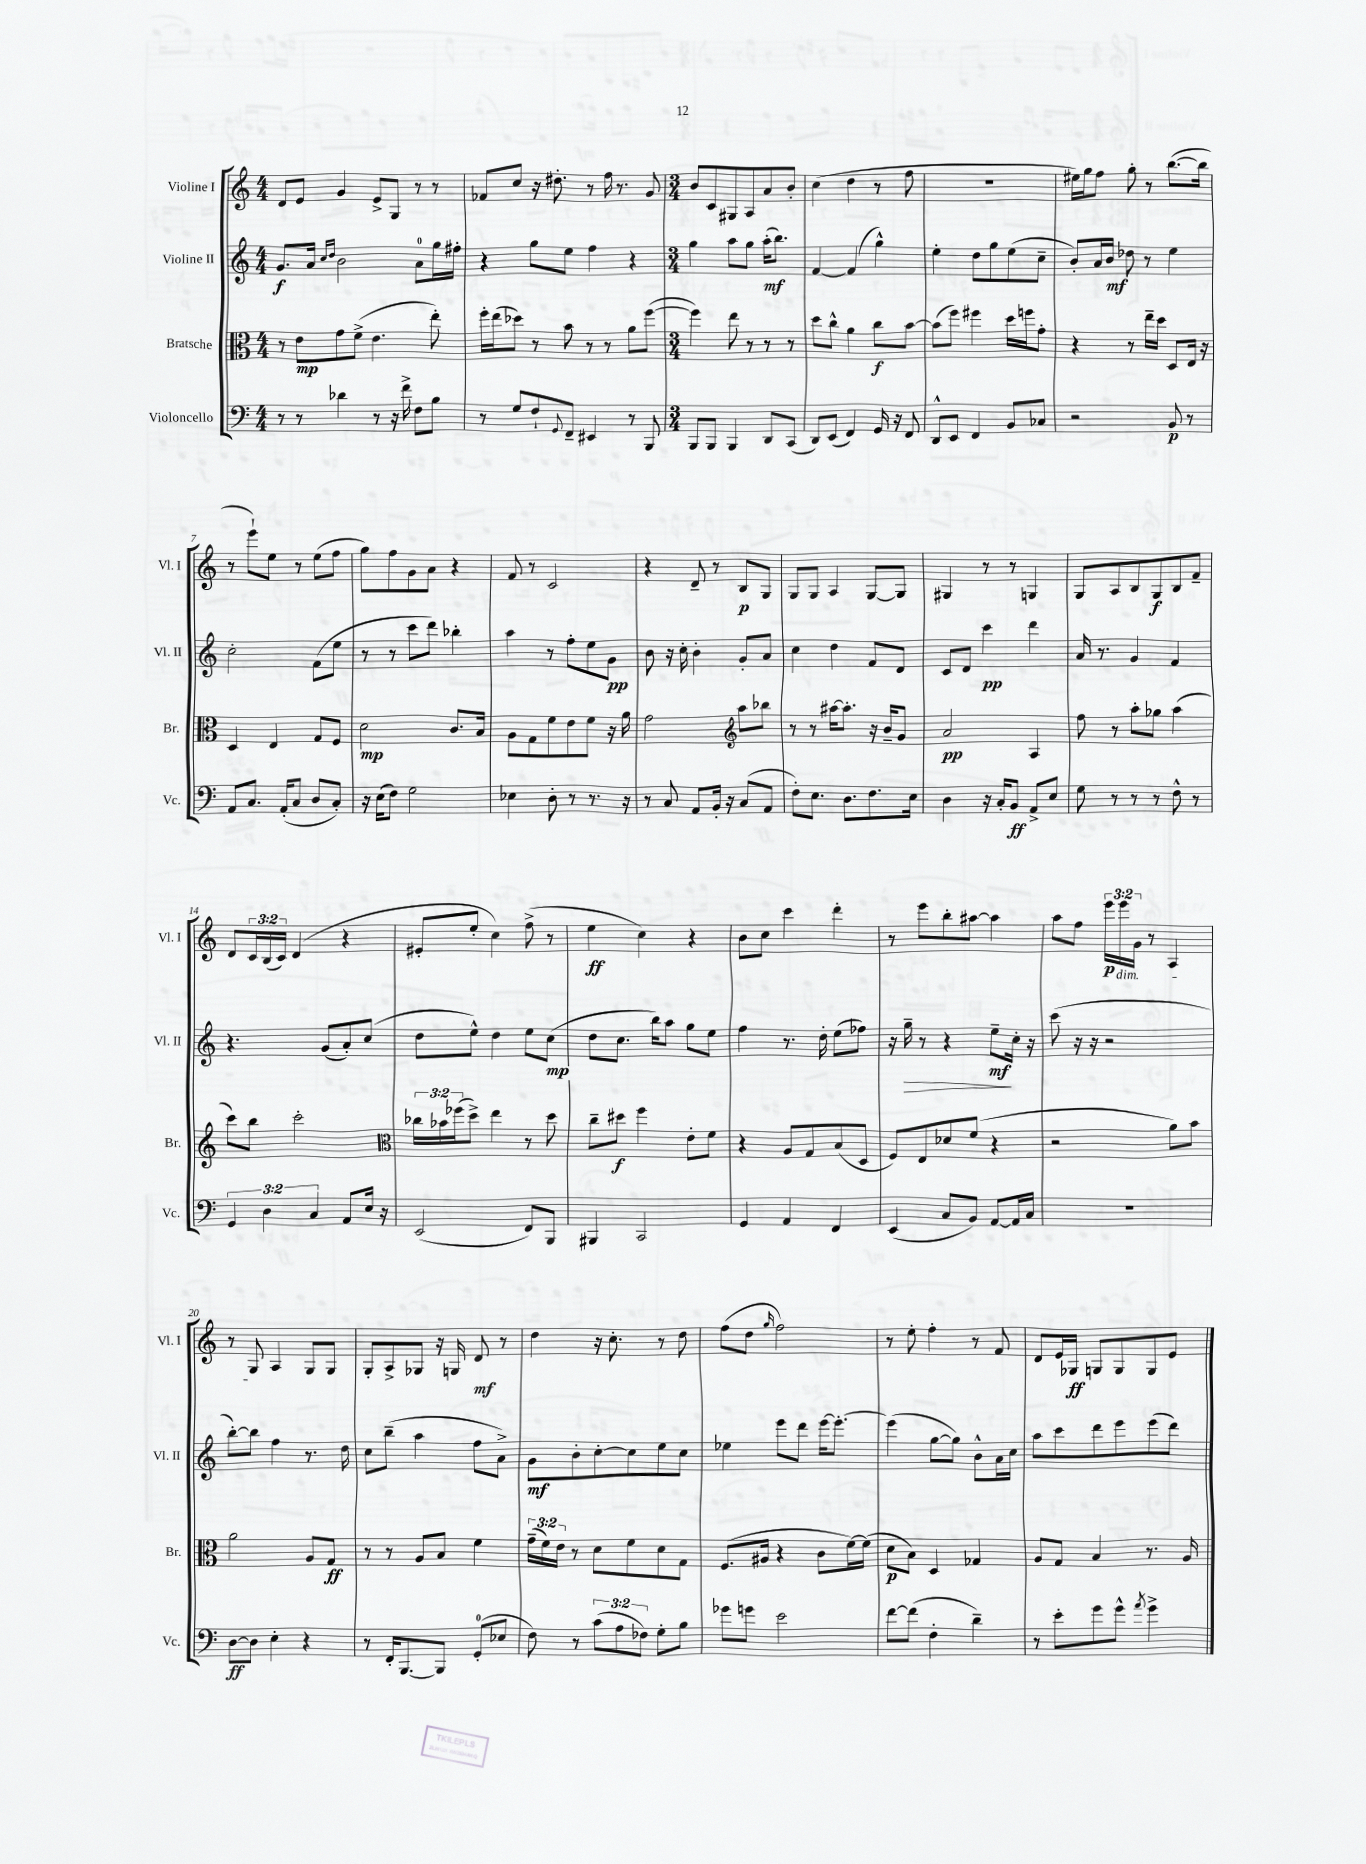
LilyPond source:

<<
\new StaffGroup <<
\new Staff = "s0" \with { instrumentName = "Violine I" shortInstrumentName = "Vl. I" } {
    \clef treble \key c \major \numericTimeSignature \time 4/4 \override Staff.TupletNumber.text = #tuplet-number::calc-fraction-text
    d'8 e'8 g'4 e'8-> g8 r8 r8 |
    fes'8 c''8 r16 dis''8.-. r8 f''16 r8. g'8 |
    \numericTimeSignature \time 3/4 b'8 c'8 gis8 a8 a'8 b'8-. |
    c''4( d''4 r8 f''8 |
    R2. |
    eis''16) g''16 f''8 g''8-. r8 b''8.~( b''16 |
    r8 e'''8-!) e''8 r8 e''8( f''8 |
    g''8) f''8 g'8 a'8 r4 |
    f'8 r8 c'2 |
    r4 d'8-- r8 b8\p g8 |
    g8 g8 a4 g8~ g8 |
    gis4 r8 r8 g4 |
    g8 a8 b8 g8\f b8 f'8-- |
    d'8 \tuplet 3/2 { c'16 b16( c'16) } d'4( r4 |
    eis'8-. e''8-. c''4) f''8->( r8 |
    e''4\ff c''4) r4 |
    b'8 c''8 c'''4 d'''4-. |
    r8 e'''8 b''8-. ais''8~ ais''4 |
    a''8 f''8 \tuplet 3/2 { e'''16\p e'''16\dim g'16 } r8 a4 |
    r8 g8\! a4 g8 g8 |
    g8-. a8-> ges8 r16 g16 d'8\mf r8 |
    d''4 r16 c''8.-. r8 d''8 |
    f''8( d''8 \grace { g''16 } f''2) |
    r8 e''8-. f''4-. r8 f'8 |
    d'8 e'16 ges16\ff g8 g8 g8 e'8 \bar "|." |
}
\new Staff = "s1" \with { instrumentName = "Violine II" shortInstrumentName = "Vl. II" } {
    \clef treble \key c \major \numericTimeSignature \time 4/4
    g'8.\f a'16 \grace { c''16 d''16 } b'2 a'8-0 g''16 fis''16-. |
    r4 g''8 e''8 f''4 r4 |
    \numericTimeSignature \time 3/4 g''4 a''8 g''8 a''16-.\mf( b''8.) |
    f'4~ f'4( g''4-^) |
    e''4-. d''8 g''8 e''8( c''8-- |
    b'8-.) a'16 b'16\mf des''8 r8 e''4 |
    c''2-. f'8( e''8 |
    r8 r8 c'''8 d'''8) bes''4-. |
    a''4 r8 f''8-. e''8 g'8\pp |
    b'8 r16 c''16-. b'4-. g'8-. a'8 |
    c''4 d''4 f'8 d'8 |
    c'8 d'8 c'''4\pp d'''4 |
    a'16 r8. g'4 f'4 |
    r4. g'8( a'8-.) c''8( |
    d''8 e''8-^) d''4 e''8 c''8\mp( |
    d''8 c''8. b''16) a''8 g''8 e''8 |
    f''4 r8. d''16-. e''8( fes''8) |
    r16 g''16--\> r8 r4 e''8--\mf\! c''16-. r16 |
    c'''8( r16 r16 r2 |
    b''8~-.) b''8 f''4 r8. d''16 |
    c''8 b''8--( a''4 f''8 a'8->) |
    g'8\mf b'8-. c''8~-. c''8 e''8 c''8 |
    ees''4 e'''8 d'''8 e'''16~ e'''8.~-. |
    e'''4( g''8~ g''8) b'8-^ a'16 c''16 |
    a''8 c'''8 d'''8 e'''8 e'''8( d'''8) \bar "|." |
}
\new Staff = "s2" \with { instrumentName = "Bratsche" shortInstrumentName = "Br." } {
    \clef alto \key c \major \numericTimeSignature \time 4/4 \override Staff.TupletNumber.text = #tuplet-number::calc-fraction-text
    r8 e'8\mp g'8 f'8->( e'4. e''8-.) |
    f''16-. e''16( des''8) r8 b'8 r8 r8 a'8 f''8~( |
    \numericTimeSignature \time 3/4 f''4) e''8 r8 r8 r8 |
    d''8 c''8-^ a'4 c''8\f b'8~ |
    b'8( f''8) fis''4 d''16 f''16 g'8-. |
    r4 r8 e''16-- d''16 d8 e16 r16 |
    d4 e4 g8 f8 |
    d'2\mp c'8. b16 |
    a8 g8 f'8 e'8 f'8 r16 a'16 |
    g'2 \clef treble a''8 bes''8 |
    r8 r8 ais''16~ ais''8.-. r16 b'16-- g'8 |
    a'2\pp a4 |
    f''8 r8 a''8-. ges''8 a''4( |
    c'''8) b''8 c'''2-. |
    \clef alto \tuplet 3/2 { ces''16 bes'16 fes''16( } d''8->) e''4 r8 d''8 |
    c''8-- dis''8\f f''4 e'8-. f'8 |
    r4 a8 g8 b8( d8 |
    f8) e8 des'8 f'8( r4 |
    r2 a'8) b'8 |
    a'2 a8 g8\ff |
    r8 r8 a8 b8 f'4 |
    \tuplet 3/2 { g'16--( f'16) e'16 } r8 d'8 f'8 d'8 g8 |
    f8.( ais16 r4 c'8 f'16~) f'16( |
    d'8\p b8) d4 ges4 |
    a8 g8 b4 r8. a16 \bar "|." |
}
\new Staff = "s3" \with { instrumentName = "Violoncello" shortInstrumentName = "Vc." } {
    \clef bass \key c \major \numericTimeSignature \time 4/4 \override Staff.TupletNumber.text = #tuplet-number::calc-fraction-text
    r8 r8 des'4 r8 r16 f'16-> f8 b8 |
    r8 g8 f8-! \appoggiatura { g,8 } f,8-- eis,4 r8 b,,8 |
    \numericTimeSignature \time 3/4 b,,8 b,,8 b,,4 d,8 c,8( |
    d,8) e,8( f,4) g,16 r16 f,8 |
    d,8-^ e,8 f,4 b,8 ces8 |
    r2 b,8\p r8 |
    a,8 c8. a,16-.( c8 d8 c8-.) |
    r16 e16( f8) g2 |
    ees4 d8-. r8 r8. r16 |
    r8 c8 a,8 b,16-. r16 c8( a,8 |
    f8-.) e8. d8. f8. e16 |
    d4 r16 c16-. b,8\ff a,8-> e8 |
    g8 r8 r8 r8 f8-^ r8 |
    \tuplet 3/2 { g,4 d4 c4 } a,8 e16 r16 |
    e,2( f,8) b,,8 |
    bis,,4 c,2 |
    g,4 a,4 f,4 |
    e,4( c8 b,8) a,8~ a,16 c16 |
    R2. |
    d8~\ff d8 e4-. r4 |
    r8 f,16-. b,,8.~ b,,8 g,8-0-.( ees8 |
    f8) r8 \tuplet 3/2 { c'8( a8 fes8) } g8-. b8 |
    ges'8 g'8 e'2 |
    f'8~ f'8( f4-. d'4--) |
    r8 e'8-. g'8 g'8-^ \acciaccatura { a'8 } g'4-> \bar "|." |
}
>>
>>
